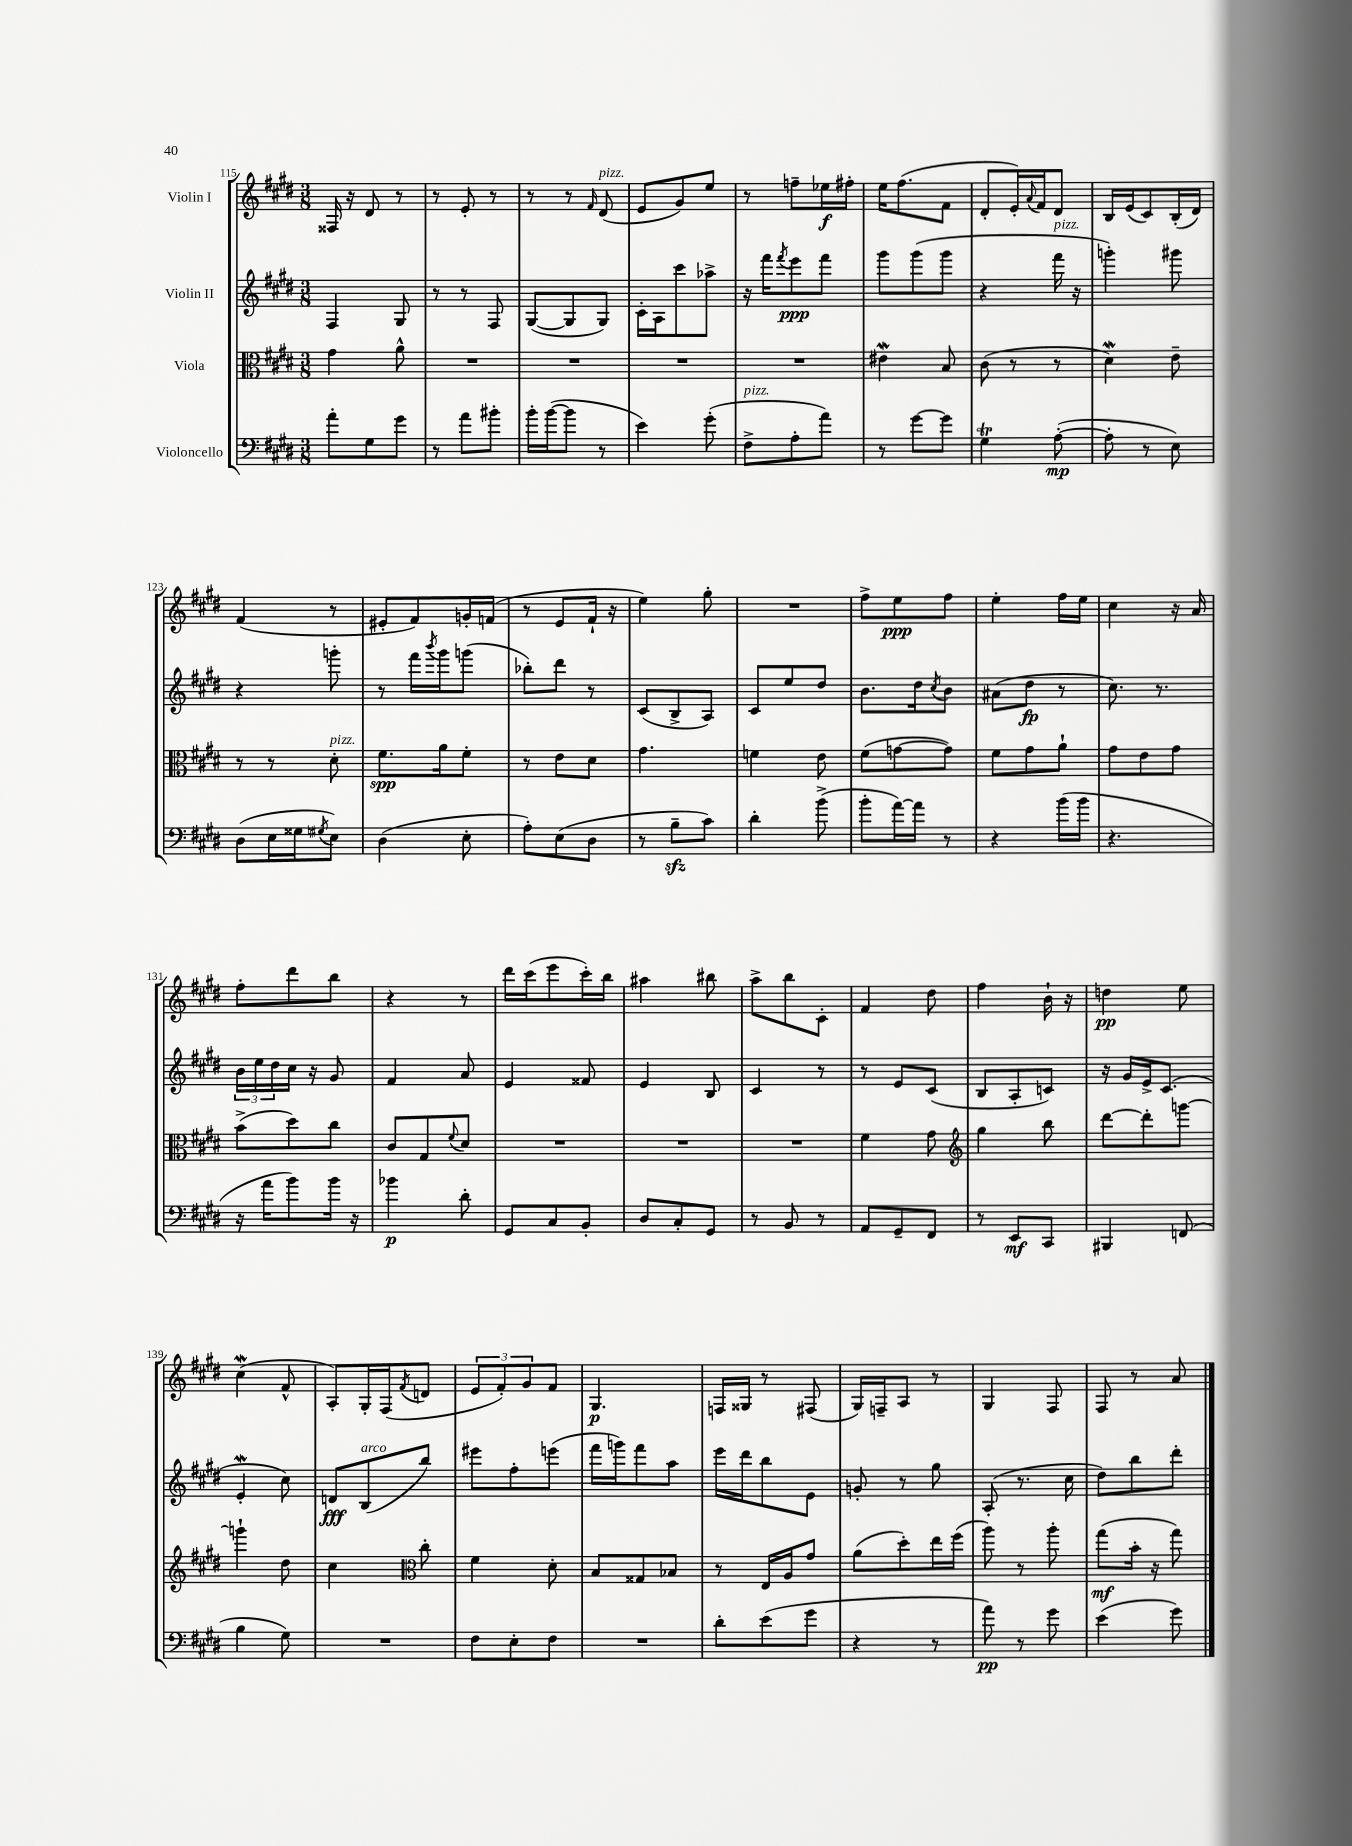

**kern	**kern	**kern	**kern
*staff4	*staff3	*staff2	*staff1
*clefF4	*clefC3	*clefG2	*clefG2
*k[f#c#g#d#]	*k[f#c#g#d#]	*k[f#c#g#d#]	*k[f#c#g#d#]
*M3/8	*M3/8	*M3/8	*M3/8
8a'	4g#	4F#	16F##
.	.	.	16r
8G#	.	.	8d#
8g#	8a^^	8G#	8r
=	=	=	=
8r	4.r	8r	8r
8a	.	8r	8e'
8b#'	.	8F#	8r
=	=	=	=
16b'	4.r	([8G#	8r
([16b	.	.	.
8b]	.	8G#]	8r
.	.	.	16qqf#
8r	.	8G#)	(8d#
=	=	=	=
4e)	4.r	16c#'	8e
.	.	16A	.
.	.	8ccc#	8g#)
(8g#'	.	8aa-^	8ee
=	=	=	=
8F#^	4.r	16r	8r
.	.	16fff#	.
.	.	8qfff#	.
8A'	.	8eee	8ff~
8a)	.	8fff#	16ee-
.	.	.	16ff#'
=	=	=	=
8r	4e#	8ggg#	16ee
.	.	.	(8.ff#
[8g#	.	(8ggg#	.
8g#]	8B	8ggg#	8f#
=	=	=	=
4G#	(8c#	4r	8d#'
.	8r	.	16e')
.	.	.	8qqa
.	.	.	16f#
([8A'	8r	16fff#	8d#
.	.	16r	.
=	=	=	=
8A']	4d#)	4ggg')	16B
.	.	.	(16e
8r	.	.	8c#)
8E)	8e~	8ggg#	(16B'
.	.	.	16d#)
=	=	=	=
(8D#	8r	4r	(4f#
16E	8r	.	.
16G##	.	.	.
8qG#	.	.	.
8E)	8d#'	8ggg'	8r
=	=	=	=
(4D#	8.f#	8r	8e#'
.	.	16fff#	8f#)
.	.	8qbbb	.
.	16a	16ggg#	.
8E'	8f#'	(8ggg	16g'
.	.	.	(16f
=	=	=	=
8A')	8r	8bb-')	8r
(8E	8e	8ddd#	8e
8D#	8d#	8r	16f#`
.	.	.	16r
=	=	=	=
8r	4.g#	(8c#	4ee)
8B~	.	8B^	.
8c#)	.	8A)	8gg#'
=	=	=	=
4d#'	4f	8c#	4.r
.	.	8ee	.
(8b^	8e	8dd#	.
=	=	=	=
8b'	(8f#	8.b	8ff#^
[16a)	[8g	.	8ee
16a]	.	16dd#	.
.	.	8qcc#	.
8r	8g])	8b	8ff#
=	=	=	=
4r	8f#	(8a#	4ee'
.	8g#	8dd#	.
(16b	8a`	8r	16ff#
16b	.	.	16ee
=	=	=	=
4.r	8g#	8.cc#)	4cc#
.	8e	.	.
.	.	8.r	.
.	8g#	.	16r
.	.	.	16a
=	=	=	=
16r	(8b^	24b	8ff#'
.	.	24ee	.
16a	.	.	.
.	.	24dd#	.
8b)	8dd#)	16cc#	8ddd#
.	.	16r	.
16b	8cc#	8g#	8bb
16r	.	.	.
=	=	=	=
4b-	8c#	4f#	4r
.	8G#	.	.
.	8qqf#	.	.
8d#'	8d#	8a	8r
=	=	=	=
8GG#	4.r	4e	16ddd#
.	.	.	(16ccc#
8C#	.	.	8eee
8BB'	.	8f##	16ccc#')
.	.	.	16bb
=	=	=	=
8D#	4.r	4e	4aa#
8C#'	.	.	.
8GG#	.	8B	8bb#
=	=	=	=
8r	4.r	4c#	8aa^
8BB	.	.	8bb
8r	.	8r	8c#'
=	=	=	=
8AA	4f#	8r	4f#
8GG#~	.	8e	.
8FF#	8g#	(8c#	8dd#
=	=	=	=
*	*clefG2	*	*
8r	4gg#	8B	4ff#
8EE	.	8A'	.
8CC#	8bb	8c)	16b`
.	.	.	16r
=	=	=	=
4BBB#	[8ddd#	16r	4dd
.	.	16g#	.
.	8ddd#']	16e^	.
.	.	(8.c#	.
(8FF	[8ggg	.	8ee
=	=	=	=
4B	4ggg`]	4e'	(4cc#
8G#)	8dd#	8cc#)	8f#^^
=	=	=	=
4.r	4cc#	8d	8A')
.	.	(8B	16G#'
.	.	.	(16F#
*	*clefC3	*	*
.	.	.	8qf#
.	8cc#'	8bb)	8d
=	=	=	=
8F#	4f#	8eee#	12e
.	.	.	12f#')
8E'	.	8ff#'	.
.	.	.	12g#
8F#	8d#'	(8eee	8f#
=	=	=	=
4.r	8B	16fff#	4.G#
.	.	16ggg)	.
.	8G##	8fff#	.
.	8B-	8aa	.
=	=	=	=
8d#'	8r	16eee	16F
.	.	16ddd#	16G##
(8e	16E	8bb	8r
.	16A	.	.
8g#	8g#	8e	(8F#
=	=	=	=
4r	(8a	8g'	16G#)
.	.	.	16F~
.	8dd#')	8r	8A
8r	16ee	8gg#	8r
.	(16ff#	.	.
=	=	=	=
8a)	8aa)	(8A'	4G#
8r	8r	8.r	.
8g#	8aa'	.	8F#
.	.	16cc#	.
=	=	=	=
(4e	(8gg#	8dd#)	8F#
.	16b'	8bb	8r
.	16r	.	.
8g#)	8gg#)	8ddd#'	8a
==	==	==	==
*-	*-	*-	*-
